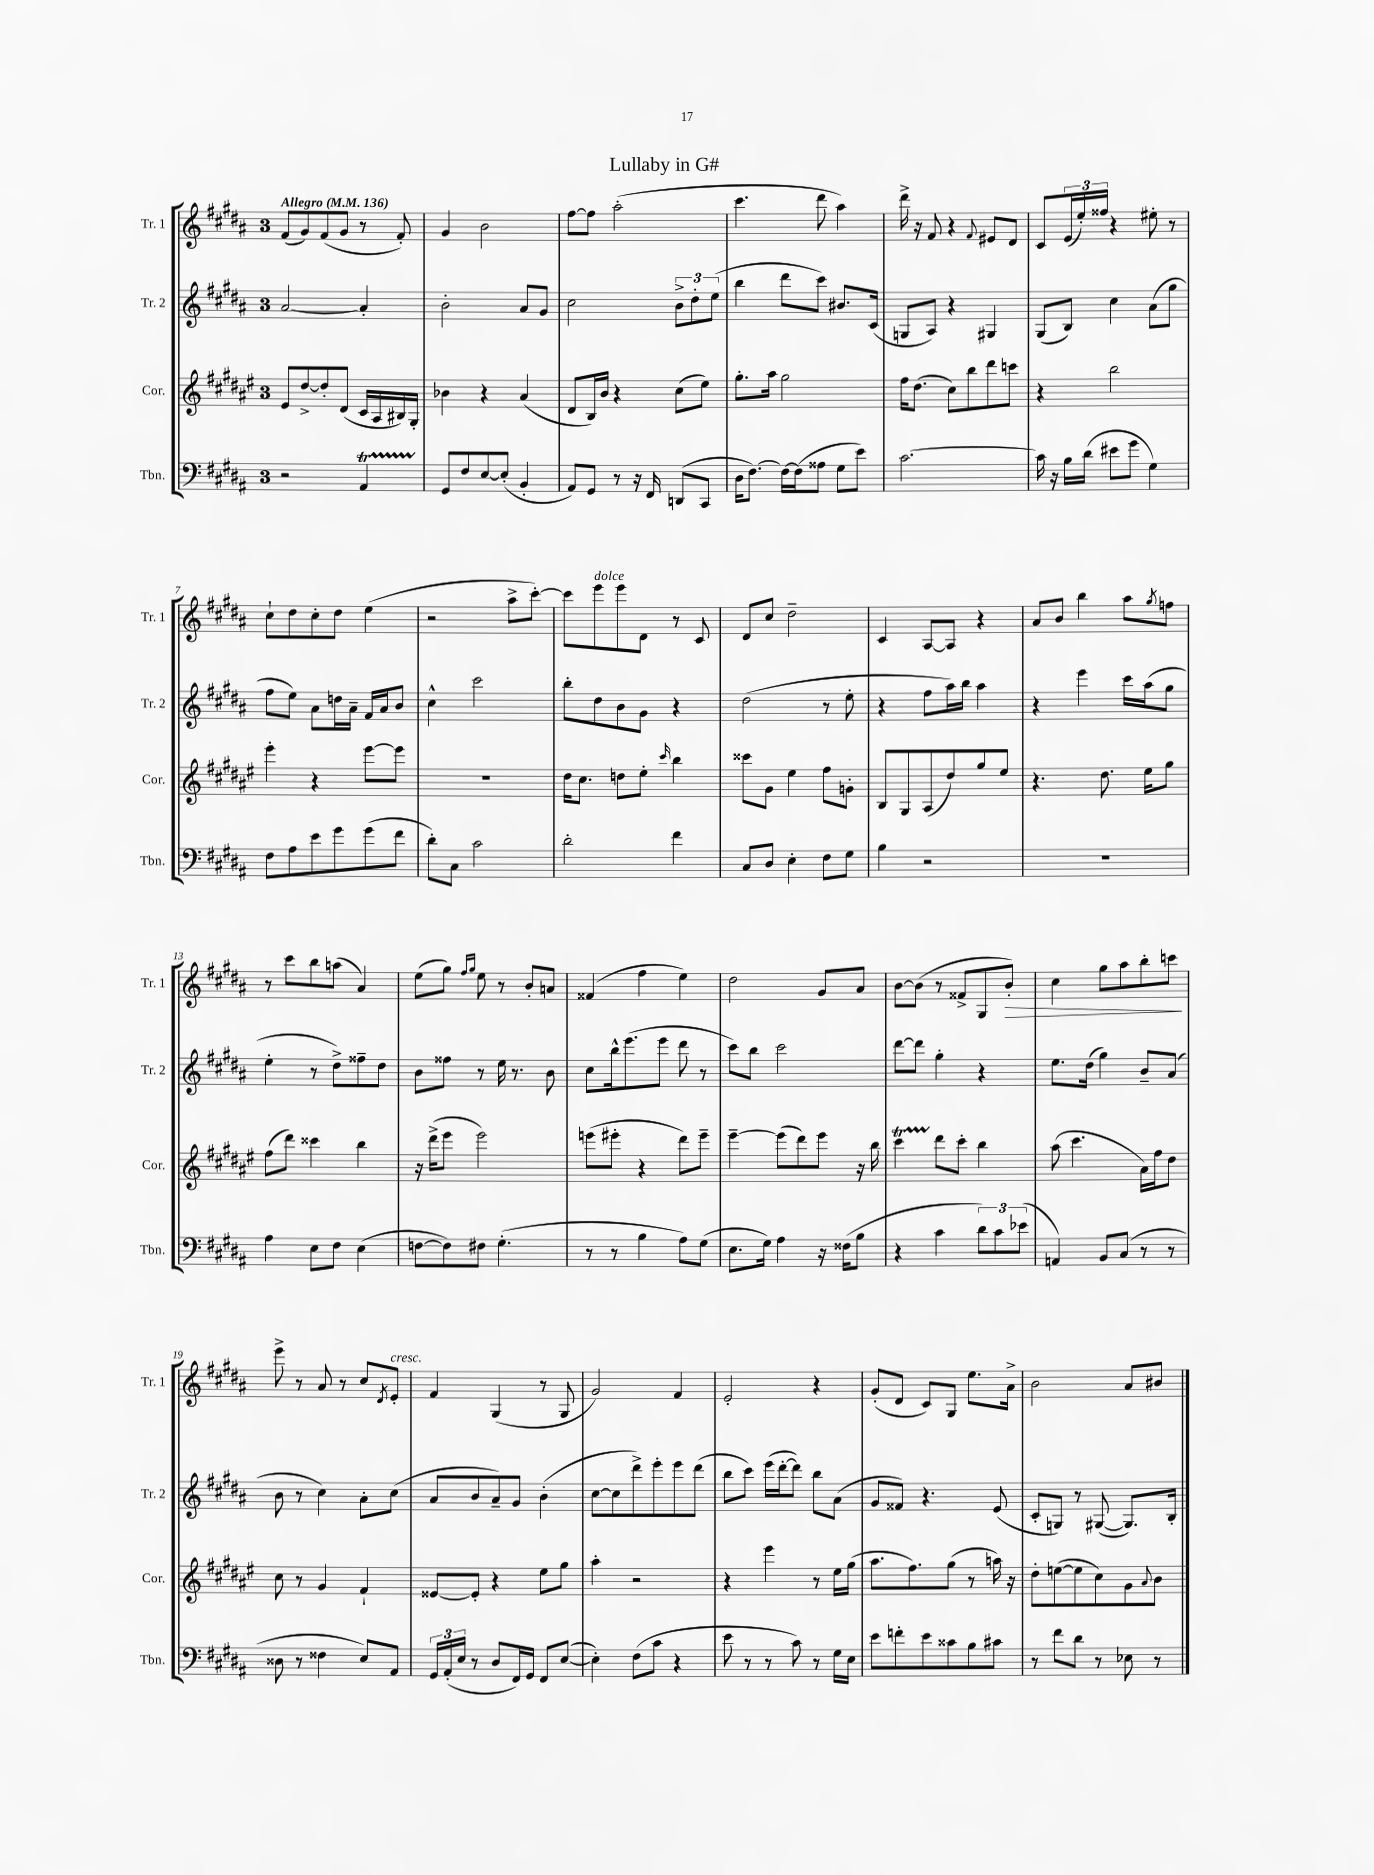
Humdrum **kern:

**kern	**kern	**kern	**kern
*staff4	*staff3	*staff2	*staff1
*clefF4	*clefG2	*clefG2	*clefG2
*k[f#c#g#d#a#]	*k[f#c#g#d#a#e#]	*k[f#c#g#d#a#]	*k[f#c#g#d#a#]
*M3/4	*M3/4	*M3/4	*M3/4
*MM136	*MM136	*MM136	*MM136
2r	8e#	[2a#	(8f#
.	[8dd#^	.	8g#)
.	8dd#']	.	(8f#
.	(8d#	.	8g#
4AA#	16c#	4a#']	8r
.	16A#	.	.
.	16B#)	.	8f#')
.	16G#'	.	.
=	=	=	=
8GG#	4b-	2b'	4g#
8F#	.	.	.
[8E	4r	.	2b
(8E']	.	.	.
4BB'	(4a#	8a#	.
.	.	8g#	.
=	=	=	=
8AA#)	8d#	2cc#	[8ff#
8GG#	16B)	.	8ff#]
.	16b	.	.
8r	4r	.	(2aa#'
16r	.	.	.
16FF#	.	.	.
(8DD	(8cc#	12b^	.
.	.	12dd#'	.
8CC#	8ee#)	.	.
.	.	(12ee	.
=	=	=	=
16D#	8.gg#'	4bb	4.ccc#
[8.F#)	.	.	.
.	16aa#	.	.
16F#_	2gg#	8ddd#	.
(16F#]	.	.	.
8A##	.	8ccc#)	8ddd#
8G#	.	8.b#	4aa#)
8e)	.	.	.
.	.	(16c#	.
=	=	=	=
[2.c#	16ff#	8G	16ddd#^
.	(8.dd#	.	16r
.	.	8A#)	8f#
.	8cc#)	4r	4r
.	8bb	.	.
.	.	.	8qqf#
.	8ddd#	4G#	8e#
.	8ccc	.	8d#
=	=	=	=
16c#]	4r	(8G#	8c#
16r	.	.	.
16B	.	8B)	(24e
.	.	.	24ee')
(16d#	.	.	.
.	.	.	24ff##
8e#	2bb	4cc#	4r
8g#	.	.	.
4G#)	.	(8a#	8ee#'
.	.	8gg#	8r
=	=	=	=
8F#	4eee#'	8ff#	8cc#`
8A#	.	8ee)	8dd#
8e	4r	8a#	8cc#'
8g#	.	16dd	8dd#
.	.	16a#~	.
(8g#	[8eee#	16f#	(4ee
.	.	16a#	.
8f#	8eee#]	8b	.
=	=	=	=
8d#')	2.r	4cc#^^	2r
8C#	.	.	.
2c#	.	2ccc#	.
.	.	.	8aa#^
.	.	.	[8ccc#')
=	=	=	=
2d#'	16dd#	8bb'	8ccc#]
.	8.cc#	.	.
.	.	8dd#	8eee
.	8dd	8b	8eee
.	8ee#'	8g#	8d#
.	16qqccc#	.	.
4f#	4bb	4r	8r
.	.	.	8c#
=	=	=	=
8C#	8ccc##	(2dd#	8d#
8D#	8g#	.	8cc#
4E'	4ee#	.	2dd#~
8F#	8ff#	8r	.
8G#	8g'	8ee'	.
=	=	=	=
4B	8B	4r	4c#
.	8G#	.	.
2r	(8A#	8ff#	[8A#
.	8dd#)	16aa#)	8A#]
.	.	16bb	.
.	8gg#	4aa#	4r
.	8ee#	.	.
=	=	=	=
2.r	4.r	4r	8a#
.	.	.	8b
.	.	4eee	4bb
.	8.dd#	.	.
.	.	16ccc#	8aa#
.	16ee#	(16aa#	.
.	.	.	8qgg#
.	8gg#	8gg#	8ff
=	=	=	=
4A#	(8ff#	4ee'	8r
.	8ddd#)	.	8ccc#
8E	4ccc##	8r	8bb
8F#	.	8dd#^)	(8aa
(4E	4bb	8ff##~	4a#)
.	.	8dd#	.
=	=	=	=
[8F	16r	8b	(8ee
.	(16ddd#^	.	.
8F])	8eee#	8ff##	8gg#)
.	.	.	16qqff#
.	.	.	16qqgg#
8F#	2eee#)	8r	8ee
(4.G#'	.	16ee	8r
.	.	8.r	.
.	.	.	8b'
.	.	8b	8a
=	=	=	=
8r	(8eee	8cc#	(4f##
8r	8eee#'	16bb^^	.
.	.	(8.eee	.
4B	4r	.	4ff#
.	.	8eee	.
8A#)	8ddd#)	8ddd#	4ee)
(8G#	8eee#~	8r	.
=	=	=	=
8.E	[4eee#~	8ccc#)	2dd#
.	.	8bb	.
16G#)	.	.	.
4A#	(8eee#]	2ccc#	.
.	8ddd#)	.	.
16r	8eee#	.	8g#
(16F##	.	.	.
8B	16r	.	8a#
.	16bb	.	.
=	=	=	=
4r	4ccc#	[8ddd#	[8b
.	.	8ddd#]	(8b]
4c#	8ddd#	4gg#'	8r
.	8ccc#'	.	8f##^
12d#)	4bb	4r	8G#
12c#	.	.	.
.	.	.	8b')
(12e-	.	.	.
=	=	=	=
4AA)	(8aa#	8.ee	4cc#
.	4.ccc#	.	.
.	.	(16dd#	.
8BB	.	4gg#)	8gg#
(8C#	.	.	8aa#
8r	16a#)	8b~	8bb'
.	16ff#	.	.
8r	8dd#	(8a#	8ccc
=	=	=	=
8D##	8cc#	8b	8eee^
8r	8r	8r	8r
4F##	4g#	4cc#)	8a#
.	.	.	8r
8E)	4f#`	8a#'	8cc#
.	.	.	8qd#
8AA#	.	(8cc#	8e'
=	=	=	=
24GG#	[8e##	8a#	4f#
(24AA#'	.	.	.
24E	.	.	.
8r	8e##']	8b	.
8D#	4r	8a#~)	(4G#
16FF#)	.	8g#	.
16GG#	.	.	.
8FF#	8ee#	(4b'	8r
([8E	8gg#	.	8G#
=	=	=	=
4E'])	4aa#'	[8cc#	2g#)
.	.	8cc#]	.
(8F#	2r	8ddd#^)	.
8c#	.	8eee'	.
4r	.	8eee	4f#
.	.	(8ddd#	.
=	=	=	=
8e	4r	8bb	2e'
8r	.	8ccc#)	.
8r	4eee#	(16eee	.
.	.	[16ddd#'	.
8c#)	.	8ddd#])	.
8r	8r	8bb	4r
16G#	16ee#	(8a#	.
16E	(16gg#	.	.
=	=	=	=
8e	8.aa#	8g#	(8g#'
8f'	.	8f##)	8d#
.	8.ff#)	.	.
8e	.	4.r	8c#)
8c##	(8gg#	.	8G#
8B	8r	.	8.ee
8c#	16aa)	(8e	.
.	16r	.	16a#^
=	=	=	=
8r	8dd#'	8c#'	2b
8f#	([8ee	8G)	.
8d#	8ee]	8r	.
8r	8cc#)	([8G#	.
8E-	8g#	8.G#])	8a#
.	8qqa#	.	.
8r	8b	.	8b#
.	.	16B'	.
==	==	==	==
*-	*-	*-	*-
